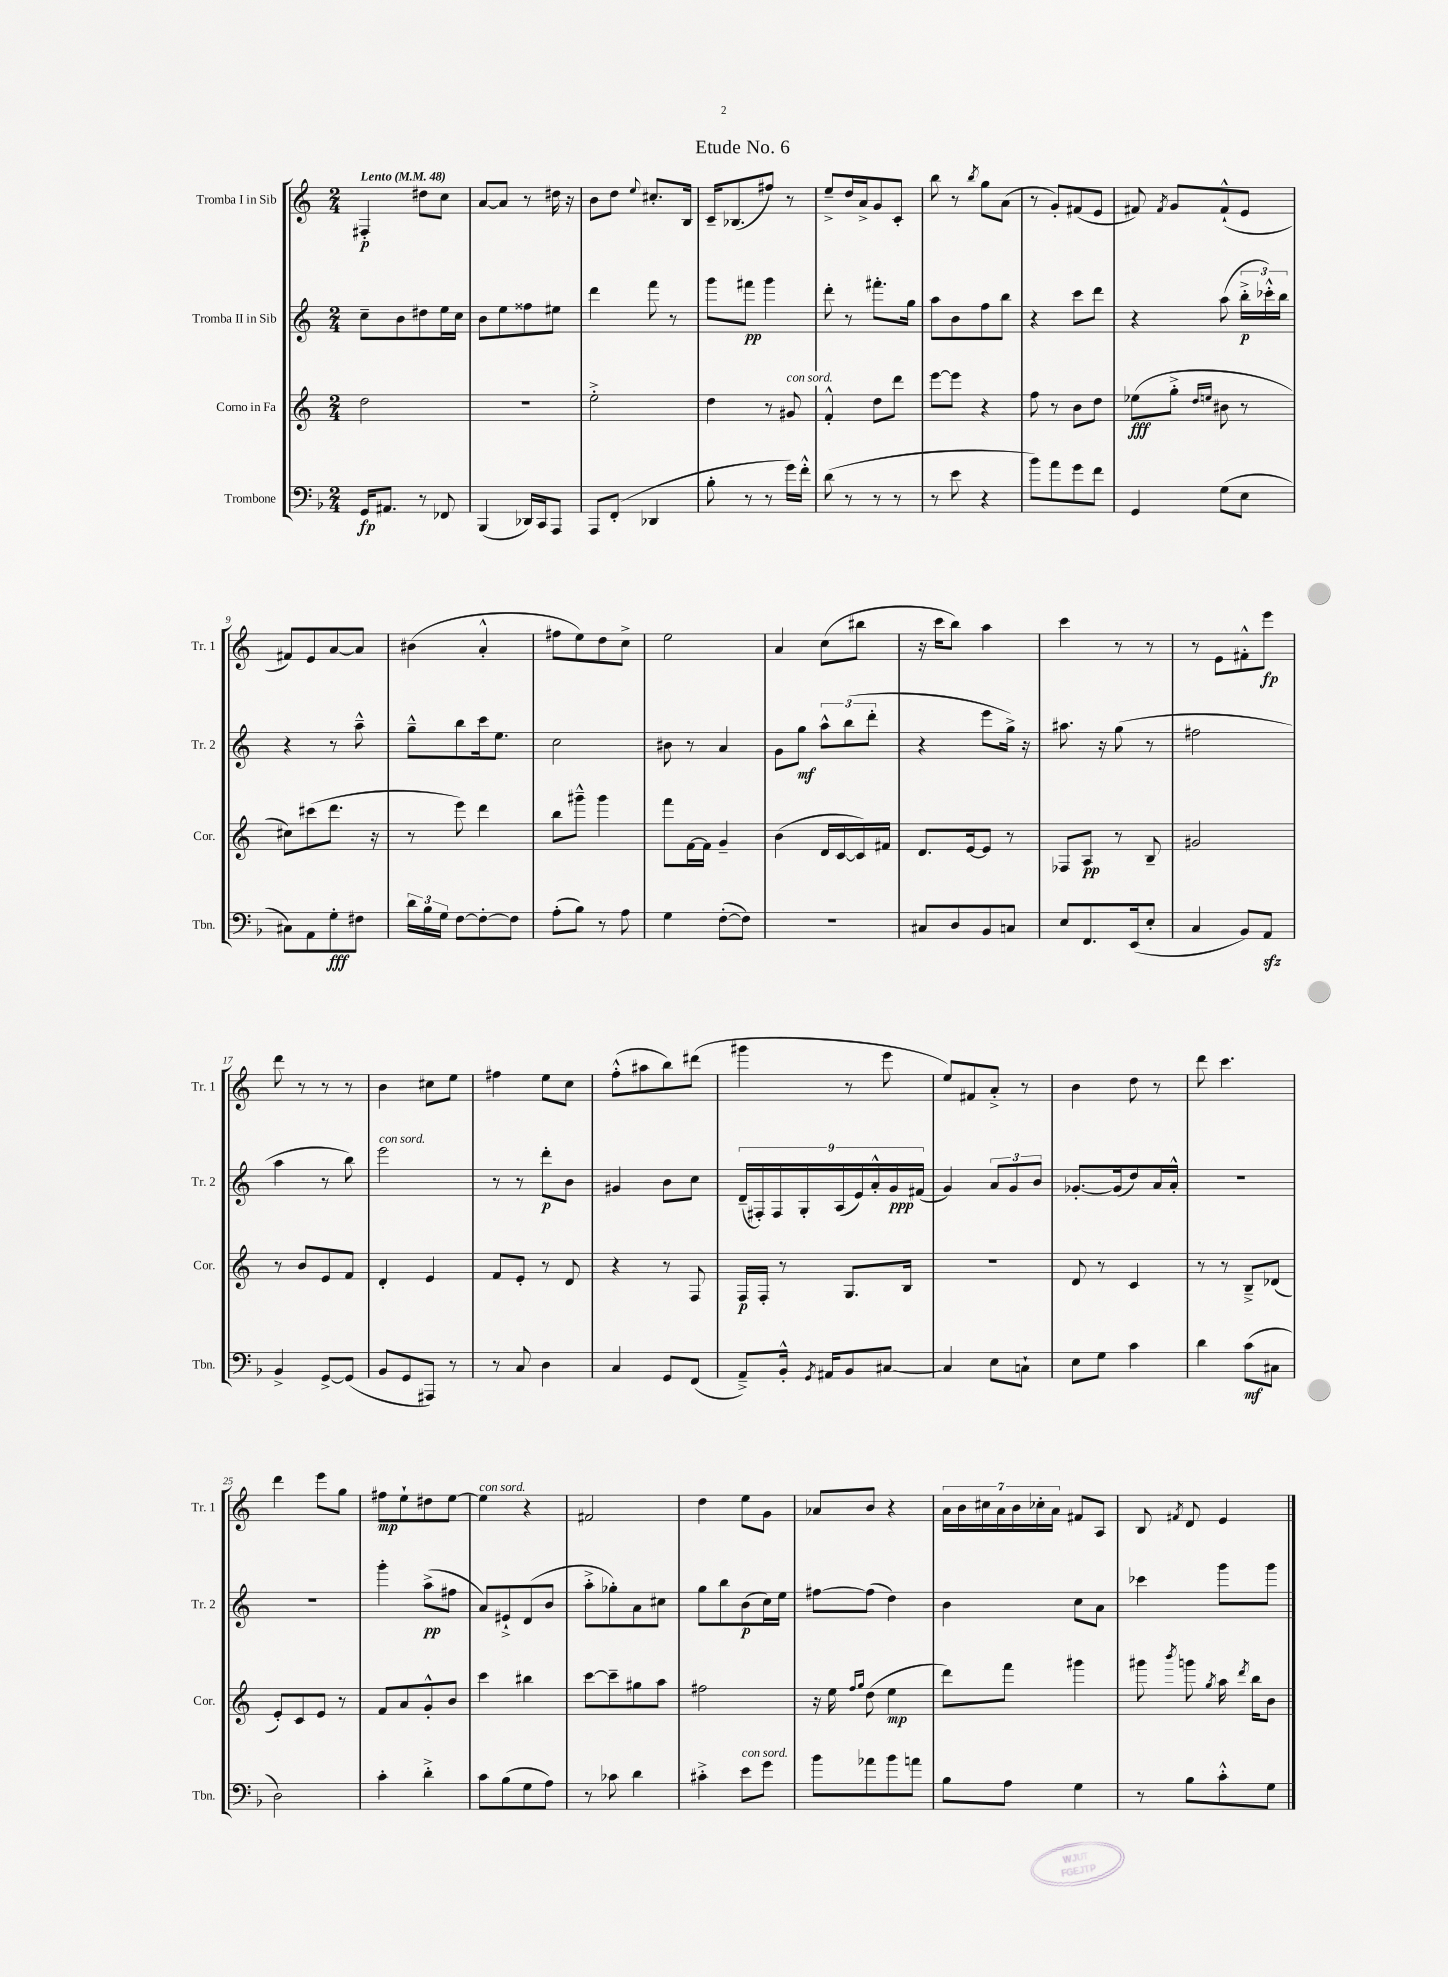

**kern	**kern	**kern	**kern
*staff4	*staff3	*staff2	*staff1
*clefF4	*clefG2	*clefG2	*clefG2
*k[b-]	*k[]	*k[]	*k[]
*M2/4	*M2/4	*M2/4	*M2/4
*MM48	*MM48	*MM48	*MM48
16GG/LK	2dd\	8cc~\L	4F#'/
8.AA#/J	.	.	.
.	.	8b\	.
8r	.	8dd#\	8dd#\L
8FF-/	.	16ee\L	8cc\J
.	.	16cc\JJ	.
=	=	=	=
(4BBB-/	2r	8b\L	[8a/L
.	.	8ee\	8a/]J
16DD-/LL)	.	8ff##\	8r
16CC/J	.	.	.
8AAA/J	.	8ee#\J	16dd#\
.	.	.	16r
=	=	=	=
8AAA/L	2ee'^\	4ddd\	8b\L
(8FF'/J	.	.	8dd\J
.	.	.	8qqee/
4DD-/	.	8fff\	8.cc#'/L
.	.	8r	.
.	.	.	16B/Jk
=	=	=	=
8B-'\	4dd\	8ggg\L	16c~/LK
.	.	.	(8.B-/
8r	.	8fff#\J	.
8r	8r	4ggg\	8ff#/J)
16g\LL)	8g#/	.	8r
16f'^^\JJ	.	.	.
=	=	=	=
(8d\	4f'^^/	8ddd'\	8ee~^/L
8r	.	8r	16dd/L
.	.	.	16a^/J
8r	8dd\L	8.fff#'\L	8g/
8r	8ddd\J	.	8c'/J
.	.	16gg\Jk	.
=	=	=	=
8r	[8eee\L	8aa\L	8bb\
8e\	8eee\]J	8b\	8r
.	.	.	8qbb/
4r	4r	8ff\	8gg\L
.	.	8bb\J	(8a\J
=	=	=	=
8b-\L)	8ff\	4r	8r
8a\	8r	.	8g'/L)
8g\	8b\L	8ccc\L	(8f#/
8f\J	8dd\J	8ddd\J	8e/J
=	=	=	=
4GG/	(8ee-\L	4r	8f#/)
.	.	.	8qf#/
.	8gg'^\J	.	8g/L
.	16qqdd/LL	.	.
.	16qqee/JJ	.	.
(8G\L	8b#\	(8aa\	(8f#`^^/
8E\J	8r	24bb'^\LL	8e/J
.	.	24ccc-'^^\)	.
.	.	24bb\JJ	.
=	=	=	=
8C#\L)	8cc#\L)	4r	8f#/L)
8AA\	(8ccc#\	.	8e/
8G'\	8.ddd\J	8r	[8a/
8F#\J	.	8aa~^^\	8a/]J
.	16r	.	.
=	=	=	=
24d\LL	8r	8gg~^^\L	(4b#\
24B-\	.	.	.
24G\JJ	.	.	.
[8F\L	8eee\)	8bb\	.
8F'\_	4ddd\	16ccc\k	4a'^^/
.	.	8.ee\J	.
8F\]J	.	.	.
=	=	=	=
(8A'\L	8bb\L	2cc\	8ff#\L
8B-\J)	8ggg#~^^\J	.	8ee\)
8r	4ggg#\	.	8dd\
8A\	.	.	8cc^\J
=	=	=	=
4G\	8fff\L	8b#\	2ee\
.	[16f\L	8r	.
.	16f\]JJ	.	.
([8F'\L	4g~/	4a/	.
8F\]J)	.	.	.
=	=	=	=
2r	(4b\	8g\L	4a/
.	.	8gg\J	.
.	16d/LL	12aa^^\L	(8cc\L
.	[16c/	.	.
.	.	(12bb\	.
.	16c/])	.	8bb#\J
.	.	12ddd'\J	.
.	16f#/JJ	.	.
=	=	=	=
8C#/L	8.d/L	4r	16r
.	.	.	16ccc\LK
8D/	.	.	8bb\J)
.	[16e/k	.	.
8BB-/	8e/]J	8eee\L	4aa\
8C/J	8r	16gg^\Jk)	.
.	.	16r	.
=	=	=	=
8E/L	8F-/L	8.aa#\	4ccc\
8.FF/	8A/J	.	.
.	.	16r	.
.	8r	(8gg\	8r
(16EE/k	.	.	.
8E'/J	8B~/	8r	8r
=	=	=	=
4C/	2g#/	2ff#\	8r
.	.	.	8e\L
8BB-/L)	.	.	8f#'^^\
8AA/J	.	.	8eee\J
=	=	=	=
4BB-^/	8r	4aa\	8ddd\
.	8b/L	.	8r
[8GG^/L	8e/	8r	8r
(8GG/]J	8f/J	8bb\)	8r
=	=	=	=
8BB-/L	4d'/	2eee\	4b\
8GG/	.	.	.
8AAA#/J)	4e/	.	8cc#\L
8r	.	.	8ee\J
=	=	=	=
8r	8f/L	8r	4ff#\
8C/	8e'/J	8r	.
4D\	8r	8ddd'\L	8ee\L
.	8d/	8b\J	8cc\J
=	=	=	=
4C/	4r	4g#/	(8ff'^^\L
.	.	.	8aa#\
8GG/L	8r	8b\L	8bb\)
(8FF/J	8F/	8cc\J	(8ddd#\J
=	=	=	=
8AA~^/L)	16F/LL	(18d~/LL	4ggg#\
.	.	18F#'/)	.
.	16F'/JJ	.	.
.	.	18F#/	.
16BB-'^^/Jk	8r	.	.
.	.	18G'/	.
8qGG/	.	.	.
16AA#/LK	.	.	.
.	.	(18A/	.
8BB-/	8.G/L	.	8r
.	.	18e/)	.
.	.	18a'^^/	.
[8C#/J	.	.	8eee\
.	.	18g/	.
.	16B/Jk	.	.
.	.	(18f#/JJ	.
=	=	=	=
4C#/]	2r	4g/)	8ee/L)
.	.	.	8f#/
8E\L	.	12a/L	8a'^/J
.	.	12g/	.
8C`\J	.	.	8r
.	.	12b/J	.
=	=	=	=
8E\L	8d/	[8.g-'/L	4b\
8G\J	8r	.	.
.	.	(16g-/]k	.
4c\	4c/	8dd/)	8dd\
.	.	16a/L	8r
.	.	16a'^^/JJ	.
=	=	=	=
4d\	8r	2r	8ddd\
.	8r	.	4.ccc\
(8c\L	8B~^/L	.	.
8C#\J	(8d-/J	.	.
=	=	=	=
2D\)	8e'/L)	2r	4ddd\
.	8c/	.	.
.	8e/J	.	8eee\L
.	8r	.	8gg\J
=	=	=	=
4c'\	8f/L	4ggg'\	8ff#\L
.	8a/	.	8ee`\
4d'^\	8g'^^/	(8aa^\L	8dd#\
.	8b/J	8ff#\J	[8ee\J
=	=	=	=
8c\L	4ccc\	8a/L)	4ee\]
(8B-\	.	8e#`^/	.
8G\	4bb#\	(8d/	4r
8A\J)	.	8b/J	.
=	=	=	=
8r	[8ccc\L	8aa'^\L	2f#/
8c-\	8ccc~\]	8gg-'\)	.
4d\	8gg#\	8a\	.
.	8aa\J	8cc#\J	.
=	=	=	=
4c#'^\	2ff#\	8gg\L	4dd\
.	.	8bb\	.
8e\L	.	(8b\	8ee\L
8g\J	.	16cc\L)	8g\J
.	.	16ee\JJ	.
=	=	=	=
8b-\L	16r	[8ff#\L	8a-/L
.	16ee\	.	.
.	16qqff/LL	.	.
.	16qqgg/JJ	.	.
8a-\	(8dd\	(8ff#\]J	8b/J
8b-\	4ee\	4dd\)	4r
8a\J	.	.	.
=	=	=	=
8B-\L	8ddd\L)	4b\	28a\LL
.	.	.	28b\
.	.	.	28cc#\
.	.	.	28a\
8A\J	8fff\J	.	.
.	.	.	28b\
.	.	.	28cc-'\
.	.	.	28a\JJ
4G\	4ggg#\	8cc\L	8f#/L
.	.	8a\J	8A/J
=	=	=	=
8r	8ggg#\	4ccc-\	8B/
.	8qbbb/	.	8qf#/
8B-\L	8ggg\	.	8d/
.	8qgg/	.	.
8c'^^\	16aa\	8ggg\L	4e/
.	8qddd/	.	.
.	16bb\LK	.	.
8G\J	8b\J	8ggg\J	.
==	==	==	==
*-	*-	*-	*-
